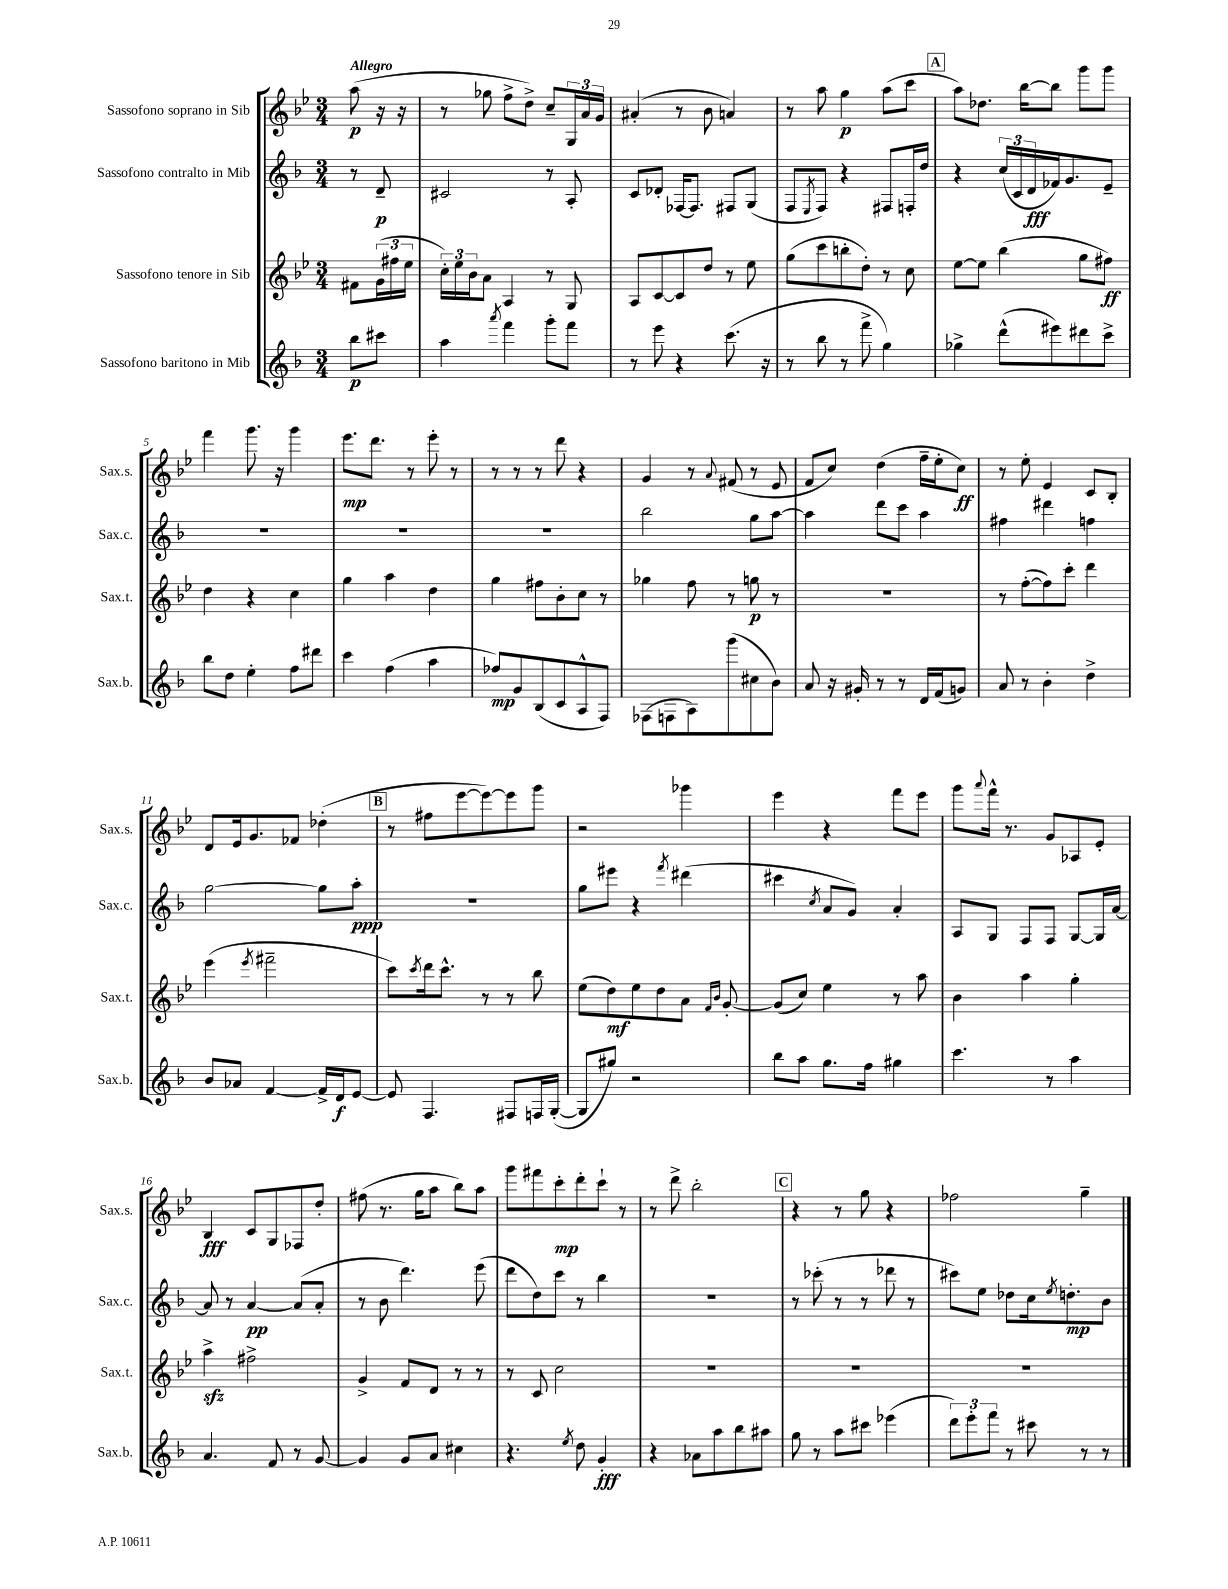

**kern	**dynam	**kern	**dynam	**kern	**dynam	**kern	**dynam
*part4	*part4	*part3	*part3	*part2	*part2	*part1	*part1
*staff4	*staff4	*staff3	*staff3	*staff2	*staff2	*staff1	*staff1
*I"Sassofono baritono in Mib	*	*I"Sassofono tenore in Sib	*	*I"Sassofono contralto in Mib	*	*I"Sassofono soprano in Sib	*
*I'Sax.b.	*	*I'Sax.t.	*	*I'Sax.c.	*	*I'Sax.s.	*
*clefG2	*	*clefG2	*	*clefG2	*	*clefG2	*
*k[b-]	*	*k[b-e-]	*	*k[b-]	*	*k[b-e-]	*
*M3/4	*	*M3/4	*	*M3/4	*	*M3/4	*
=	=	=	=	=	=	=	=
!	!	!	!	!	!	!LO:TX:a:B:t=Allegro	!
8bb-\L	p	8f#X\L	.	8r	.	(8aa\	p
8ccc#X\J	.	(24g\L	.	8d~/	p	16r	.
.	.	24ff#X\	.	.	.	.	.
.	.	.	.	.	.	16r	.
.	.	24ee-\JJ	.	.	.	.	.
=1	=1	=1	=1	=1	=1	=1	=1
4aa\	.	24cc'\LL)	.	2c#X/	.	8r	.
.	.	24ee-\	.	.	.	.	.
.	.	24b-\J	.	.	.	.	.
.	.	8a\J	.	.	.	8gg-X\	.
8qaaa/	.	.	.	.	.	.	.
4fff\	.	4A/	.	.	.	8ff^\L	.
.	.	.	.	.	.	8dd^\J)	.
8ggg'\L	.	8r	.	8r	.	8cc~/L	.
8fff\J	.	8G/	.	8A'/	.	24G/L	.
.	.	.	.	.	.	24a/	.
.	.	.	.	.	.	24g/JJ	.
=2	=2	=2	=2	=2	=2	=2	=2
8r	.	8A/L	.	8c/L	.	(4a#X'/	.
8eee\	.	[8c/	.	8d-X'/J	.	.	.
4r	.	8c/]	.	[16F-X/KL	.	8r	.
.	.	.	.	8.F-/J]	.	.	.
.	.	8dd/J	.	.	.	8b-\	.
(8.ccc\	.	8r	.	8F#X/L	.	4an/)	.
.	.	8ee-\	.	(8G/J	.	.	.
16r	.	.	.	.	.	.	.
=3	=3	=3	=3	=3	=3	=3	=3
8r	.	(8gg\L	.	8F/L	.	8r	.
.	.	.	.	8qE/	.	.	.
8bb-\	.	8ccc\	.	8F/J)	.	8aa\	.
8r	.	8bbn'\	.	4r	.	4gg\	p
8fff^\	.	8dd'\J)	.	.	.	.	.
4gg\)	.	8r	.	8F#X/L	.	(8aa\L	.
.	.	8cc\	.	16Fn'/L	.	8ccc\J	.
.	.	.	.	16dd/JJ	.	.	.
!!LO:REH:place=s1:t=A
=4	=4	=4	=4	=4	=4	=4	=4
4gg-X^\	.	[8ee-\L	.	4r	.	8aa\L)	.
.	.	8ee-\J]	.	.	.	8.dd-X\J	.
(8ddd^^\L	.	(4bb-\	.	(24cc/LL	.	.	.
.	.	.	.	24c/	.	.	.
.	.	.	.	.	.	[16bb-\KL	.
.	.	.	.	24d/	fff	.	.
8eee#X\)	.	.	.	16f-X/J)	.	8bb-\J]	.
.	.	.	.	8.g/	.	.	.
8ddd#X\	.	8gg\L	.	.	.	8ggg\L	.
8ccc^\J	.	8ff#X\J)	ff	8e~/J	.	8ggg\J	.
!!LO:LB:g=z
=5	=5	=5	=5	=5	=5	=5	=5
8bb-\L	.	4dd\	.	2.r	.	4fff\	.
8dd\J	.	.	.	.	.	.	.
4ee'\	.	4r	.	.	.	8.ggg\	.
.	.	.	.	.	.	16r	.
8ff\L	.	4cc\	.	.	.	4ggg\	.
8ddd#X\J	.	.	.	.	.	.	.
=6	=6	=6	=6	=6	=6	=6	=6
4ccc\	.	4gg\	.	2.r	.	8.eee-\L	mp
.	.	.	.	.	.	8.ddd\J	.
(4ff\	.	4aa\	.	.	.	.	.
.	.	.	.	.	.	8r	.
4aa\	.	4dd\	.	.	.	8eee-'\	.
.	.	.	.	.	.	8r	.
=7	=7	=7	=7	=7	=7	=7	=7
8ff-X/L)	mp	4gg\	.	2.r	.	8r	.
8g/	.	.	.	.	.	8r	.
(8B-/	.	8ff#X\L	.	.	.	8r	.
8c/	.	8b-'\	.	.	.	8ddd\	.
8A^^/	.	8cc\J	.	.	.	4r	.
8F/J)	.	8r	.	.	.	.	.
=8	=8	=8	=8	=8	=8	=8	=8
(8F-X\L	.	4gg-X\	.	2bb-\	.	4g/	.
8Fn\	.	.	.	.	.	.	.
8A\)	.	8ff\	.	.	.	8r	.
.	.	.	.	.	.	8qqa/	.
(8ggg\	.	8r	.	.	.	(8f#X/	.
8cc#X\	.	8ggn\	p	8gg\L	.	8r	.
8b-\J)	.	8r	.	[8aa\J	.	8e-/	.
=9	=9	=9	=9	=9	=9	=9	=9
8a/	.	2.r	.	4aa\]	.	8f/L	.
16r	.	.	.	.	.	8cc/J)	.
16g#X'/	.	.	.	.	.	.	.
8r	.	.	.	8ddd\L	.	(4dd\	.
8r	.	.	.	8ccc\J	.	.	.
16d/LL	.	.	.	4aa\	.	16ff~\LL	.
(16f/J	.	.	.	.	.	16ee-'\J	.
8gn/J)	.	.	.	.	.	8cc\J)	ff
=10	=10	=10	=10	=10	=10	=10	=10
8a/	.	8r	.	4ff#X\	.	8r	.
8r	.	([8ff'\L	.	.	.	8ee-'\	.
4b-'\	.	8ff\])	.	4ddd#X\	.	4e-/	.
.	.	8ccc'\J	.	.	.	.	.
4dd^\	.	4ddd\	.	4ffn\	.	8c/L	.
.	.	.	.	.	.	8B-'/J	.
!!LO:LB:g=z
=11	=11	=11	=11	=11	=11	=11	=11
8b-/L	.	(4eee-\	.	[2gg\	.	8d/L	.
8a-X/J	.	.	.	.	.	16e-/k	.
.	.	.	.	.	.	8.g/	.
.	.	8qeee-/	.	.	.	.	.
[4f/	.	2fff#X~\	.	.	.	.	.
.	.	.	.	.	.	8f-X/J	.
16f^/LL]	.	.	.	8gg\L]	.	(4dd-X'\	.
16d/J	f	.	.	.	.	.	.
[8e/J	.	.	.	8aa'\J	ppp	.	.
!!LO:REH:place=s1:t=B
=12	=12	=12	=12	=12	=12	=12	=12
8e/]	.	8ccc\L)	.	2.r	.	8r	.
.	.	8qccc/	.	.	.	.	.
4.F/	.	16ddd\k	.	.	.	8ff#X\L	.
.	.	8.ccc^^\J	.	.	.	.	.
.	.	.	.	.	.	[8eee-\	.
.	.	8r	.	.	.	8eee-\_)	.
8F#X/L	.	8r	.	.	.	8eee-\]	.
16Fn/L	.	8bb-\	.	.	.	8ggg\J	.
([16G'/JJ	.	.	.	.	.	.	.
=13	=13	=13	=13	=13	=13	=13	=13
8G/L]	.	(8ee-\L	.	8gg\L	.	2r	.
8gg#X/J)	.	8dd\)	mf	8eee#X\J	.	.	.
2r	.	8ee-\	.	4r	.	.	.
.	.	8dd\	.	.	.	.	.
.	.	.	.	8qfff/	.	.	.
.	.	8a\J	.	(4ddd#X\	.	4ggg-X\	.
.	.	16qqf/LL	.	.	.	.	.
.	.	16qqb-/JJ	.	.	.	.	.
.	.	[8g'/	.	.	.	.	.
=14	=14	=14	=14	=14	=14	=14	=14
8bb-\L	.	(8g/L]	.	4ccc#X\	.	4eee-\	.
8aa\J	.	8cc/J)	.	.	.	.	.
.	.	.	.	8qcc/	.	.	.
8.gg\L	.	4ee-\	.	8a/L	.	4r	.
.	.	.	.	8g/J)	.	.	.
16ff\Jk	.	.	.	.	.	.	.
4gg#X\	.	8r	.	4a'/	.	8fff\L	.
.	.	8aa\	.	.	.	8eee-\J	.
=15	=15	=15	=15	=15	=15	=15	=15
4.ccc\	.	4b-\	.	8A/L	.	8ggg\L	.
.	.	.	.	.	.	8qqaaa/	.
.	.	.	.	8G/J	.	16fff^^\Jk	.
.	.	.	.	.	.	8.r	.
.	.	4aa\	.	8F/L	.	.	.
8r	.	.	.	8F/J	.	8g/L	.
4aa\	.	4gg'\	.	[8G/L	.	8A-X/	.
.	.	.	.	16G/L]	.	8e-'/J	.
.	.	.	.	[16a/JJ	.	.	.
!!LO:LB:g=z
=16	=16	=16	=16	=16	=16	=16	=16
4.a/	.	4aazz^\	.	8a/]	.	4B-/	fff
.	.	.	.	8r	.	.	.
.	.	2ff#X^\	.	[4a/	pp	8c/L	.
8f/	.	.	.	.	.	8G/	.
8r	.	.	.	(8a/L]	.	8F-X/	.
[8g/	.	.	.	8a'/J	.	8dd'/J	.
=17	=17	=17	=17	=17	=17	=17	=17
4g/]	.	4g^/	.	8r	.	(8ff#X\	.
.	.	.	.	8b-\	.	8.r	.
8g/L	.	8f/L	.	4.ddd\)	.	.	.
.	.	.	.	.	.	16gg\KL	.
8a/J	.	8d/J	.	.	.	8aa\J	.
4cc#X\	.	8r	.	.	.	8bb-\L)	.
.	.	8r	.	(8eee\	.	8aa\J	.
=18	=18	=18	=18	=18	=18	=18	=18
4.r	.	8r	.	8ddd\L	.	8ggg\L	.
.	.	8c/	.	8dd\)	.	8fff#X\	.
.	.	2cc\	.	8ccc\J	.	8ccc'\	mp
8qee/	.	.	.	.	.	.	.
8dd\	.	.	.	8r	.	8ddd'\	.
4g'/	fff	.	.	4bb-\	.	8ccc`\J	.
.	.	.	.	.	.	8r	.
=19	=19	=19	=19	=19	=19	=19	=19
4r	.	2.r	.	2.r	.	8r	.
.	.	.	.	.	.	8ddd^\	.
8a-X\L	.	.	.	.	.	2bb-'\	.
8aa\	.	.	.	.	.	.	.
8bb-\	.	.	.	.	.	.	.
8aa#X\J	.	.	.	.	.	.	.
!!LO:REH:place=s1:t=C
=20	=20	=20	=20	=20	=20	=20	=20
8gg\	.	2.r	.	8r	.	4r	.
8r	.	.	.	(8ccc-X'\	.	.	.
8aa\L	.	.	.	8r	.	8r	.
8ccc#X\J	.	.	.	8r	.	8gg\	.
(4eee-X\	.	.	.	8ddd-X\	.	4r	.
.	.	.	.	8r	.	.	.
=21	=21	=21	=21	=21	=21	=21	=21
12ddd\L)	.	2.r	.	8ccc#X\L)	.	2ff-X\	.
12eee'\	.	.	.	.	.	.	.
.	.	.	.	8ee\J	.	.	.
12fff\J	.	.	.	.	.	.	.
8r	.	.	.	8dd-X\L	.	.	.
8ccc#X\	.	.	.	16cc\k	.	.	.
.	.	.	.	8qee/	.	.	.
.	.	.	.	8.ddn'\	mp	.	.
8r	.	.	.	.	.	4gg~\	.
8r	.	.	.	8b-\J	.	.	.
==	==	==	==	==	==	==	==
*-	*-	*-	*-	*-	*-	*-	*-
